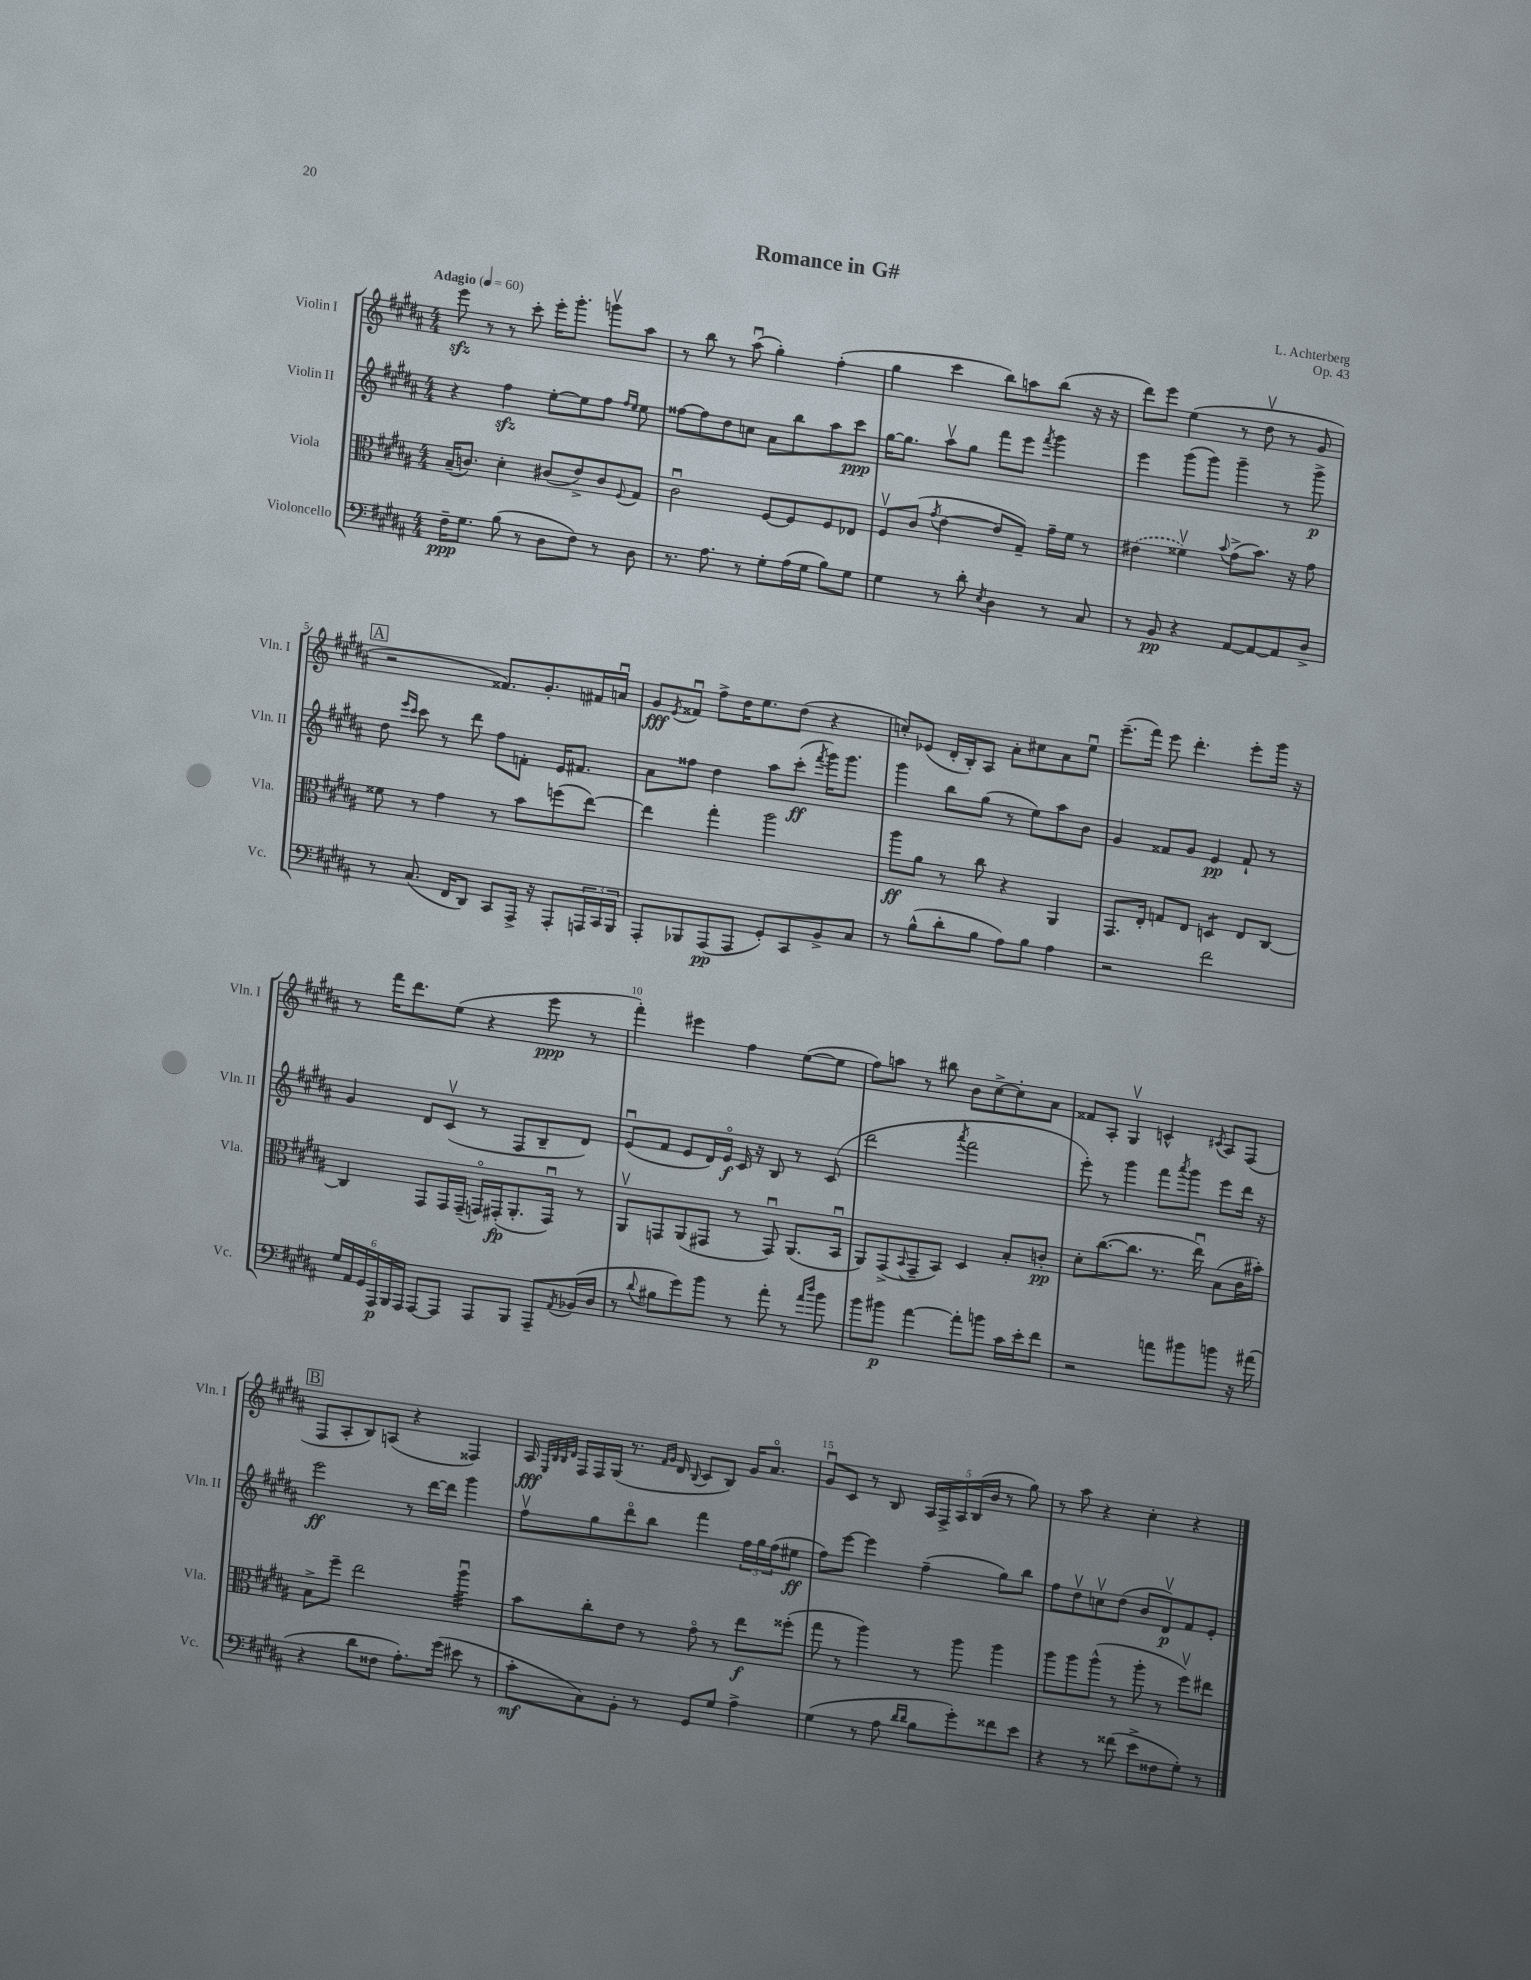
\header { title = "Romance in G#" composer = "L. Achterberg" opus = "Op. 43" }
<<
\new StaffGroup <<
\new Staff = "s0" \with { instrumentName = "Violin I" shortInstrumentName = "Vln. I" } {
    \clef treble \key b \major \numericTimeSignature \time 4/4 \tempo "Adagio" 4 = 60
    e'''8\sfz r8 r8 cis'''8-. e'''16-. gis'''8.-. g'''8\upbow ais''8 |
    r8 b''8 r8 ais''8\downbow( gis''4-.) fis''4-.( |
    gis''4 cis'''4 b''8) a''8 b''8( r16 r16 |
    dis'''8) e'''8 e''4( r8 dis''8\upbow r8 gis'8 |
    \mark \markup { \box "A" } r2 fisis'8.) gis'8.-. fis'16 a'16\downbow |
    gis'8\fff \acciaccatura { e'8 } fisis'8\downbow fis''8-> dis''16 e''8. dis''8( r4 |
    c''8-.) ees'8( dis'16-. b16-.) ais8 ais'8-. cis''8 ais'8 e''8\downbow |
    e'''8.--( fis'''16) e'''8 dis'''4.-. e'''8-. gis'''16 r16 |
    r8 fis'''16 dis'''8. e''8( r4 e'''8\ppp r8 |
    fis'''4-.) eis'''4 fis''4 e''8~( e''8 |
    fis''8) a''8 r8 bis''8 b'8 cis''8~-> cis''8-. ais'8 |
    fisis'8 ais8-. gis4\upbow c'4-^ \acciaccatura { cis'8 } ais8 fis8( |
    \mark \markup { \box "B" } fis8 ais8-. b8) a8( r4 fisis4) |
    ais16\fff \grace { e32 b32 b32 dis'32 } fis16 fis16 gis16( r8. \grace { fis'16 gis'16 } dis'16 \appoggiatura { b8 } cis'8 b8) gis'16 ais'8.\flageolet |
    gis'8\downbow cis'8 r8 b8 \tuplet 5/4 { ais16 fis16-> ais16 b16( b'16 } r8 gis''8) |
    r8 ais''8 r4 cis''4-. r4 \bar "|." |
}
\new Staff = "s1" \with { instrumentName = "Violin II" shortInstrumentName = "Vln. II" } {
    \clef treble \key b \major \numericTimeSignature \time 4/4
    r4 fis''4\sfz e''8~-. e''8 fis''8 \grace { fis''16 e''16 } e''8 |
    fisis''8~ fisis''8 dis''8 c''8 ais'8 b''8 ais''8 cis'''8\ppp |
    gis''16~ gis''8. ais''8\upbow gis''8 fis'''8 e'''8 \acciaccatura { fis'''8 } gis'''4 |
    e'''4 gis'''8( gis'''8) gis'''4-- r8 gis'''8->\p |
    \mark \markup { \box "A" } dis''8 \grace { e'''16 cis'''16 } cis'''8 r8 dis'''8 fis''8 f'8-. e'16 fis'8. |
    ais'8 fisis''8 dis''4 ais''8 cis'''8-.\ff( \acciaccatura { fis'''8 } gis'''16) gis'''8. |
    gis'''4 b''8 gis''8( r8 e''8) ais''8 b'8 |
    gis'4 fisis'8 gis'8 e'4\pp fisis'8-! r8 |
    gis'4 dis'8 cis'8\upbow( r8 fis8 b8-- dis'8) |
    e'8\downbow( fis'8 e'8 dis'16) e'16\flageolet\f cis'16 r16 b8 r8 cis'8( |
    dis'''2 \acciaccatura { ais'''8 } fis'''2 |
    e'''8-.) r8 gis'''4 fis'''8 \acciaccatura { ais'''8 } gis'''8 e'''8 dis'''16 r16 |
    \mark \markup { \box "B" } e'''2\ff r8 dis'''16~ dis'''16 gis'''4 |
    fis''8\upbow gis''8 dis'''8\flageolet b''8 fis'''4 \tuplet 3/2 { fis''16 gis''16 fis''16( } eis''8\ff |
    fis''8) e'''8~ e'''4 fis''4--( gis''8) b''8 |
    fis''8 dis''8\upbow c''8\upbow dis''8( b'8 dis'8\upbow\p) fis'8 e'8-. \bar "|." |
}
\new Staff = "s2" \with { instrumentName = "Viola" shortInstrumentName = "Vla." } {
    \clef alto \key b \major \numericTimeSignature \time 4/4
    b16--( c'8.) dis'4-. cis'8( e'8->) cis'8 \appoggiatura { fis8 } gis8 |
    cis'2\downbow fis8~ fis8 fis8 ees8 |
    fis8\upbow cis'8( \acciaccatura { gis'8 } e'4~ e'8 gis8--) gis'16-- fis'16 r8 |
    \once \slurDashed eis'4( fisis'4\upbow) \appoggiatura { b'8 } gis'8->( b'8.) r16 gis'8 |
    \mark \markup { \box "A" } fisis'8 r8 gis'4 r8 b'8 f''8( e''8~) |
    e''4 gis''4-. ais''2 |
    ais''8\ff ais'8 r8 cis''8 r4 ais,4 |
    gis,8. e16-. g8 e8 d4:8 e8 cis8~ |
    cis4 gis,8 gis,16 gis,16--( g,16\flageolet) gis,16-.\fp( ais,8.-. gis,16\downbow) r8 |
    ais,8\upbow g,8 ais,8( gis,8 r8 gis,8\downbow) ais,8.( b,16\downbow |
    ais,8) gis,8->( \appoggiatura { b,8 } gis,8-- b,8) dis4 b8-. c'8-.\pp |
    dis'8-. cis''8.~( cis''8. r8. e''16\downbow) b8( cis'16 bis'16-.) |
    \mark \markup { \box "B" } b8-> fis''8-- e''2 ais''4:32\downbow |
    b'8 cis''8-. e'8 r8 gis'8\flageolet r8 e''8\f fisis''8-.( |
    gis''8 r8 ais''4) r8 ais''8 ais''4 |
    ais''8 ais''8 ais''8-^( r8 ais''8-. r8 fis''8\upbow) eis''8 \bar "|." |
}
\new Staff = "s3" \with { instrumentName = "Violoncello" shortInstrumentName = "Vc." } {
    \clef bass \key b \major \numericTimeSignature \time 4/4
    fis16--\ppp gis8. b8( r8 dis8 fis8) r8 dis8 |
    r8. ais8. r8 gis8-. ais16( gis16 b8) gis8 |
    gis4 r8 dis'8-. \acciaccatura { e8 } dis4 r8 cis8 |
    r8 b,8\pp r4 ais,8~ ais,8~ ais,8 dis8-> |
    \mark \markup { \box "A" } r8 cis8.( fis,16 dis,8) cis,8 ais,,16-> r16 ais,,8-. \tuplet 3/2 { a,,16 cis,16 b,,16 } |
    ais,,8-. bes,,8 ais,,8\pp( ais,,8 gis,8-.) cis,8 b,8-> cis8 |
    r8 b8-^( dis'8-. b8 ais8) b8 ais4 |
    r2 fis'2 |
    \tuplet 6/4 { gis16 ais,16 gis,16 ais,,16\p b,,16 ais,,16 } ais,,8~ ais,,8 ais,,8 b,,8 ais,,8-- \acciaccatura { ais,8 } bes,16( dis16 |
    r8 \appoggiatura { dis'8 } bis8 gis'8) b'8 r8 ais'8-. r8 \grace { ais'16 dis''16 } b'8 |
    b'8 bis'8\p ais'4~ ais'8-. b'8 cis'16 e'16-. fis'8 |
    r2 a'8 bis'8 b'8 r16 ais'16( |
    \mark \markup { \box "B" } r4 dis'8 fisis8 ais8.-.) gis'16( eis'8 r8 |
    cis'8-.\mf cis8) b,8-. r8 gis,8 gis8 ais4-> |
    gis4( r8 ais8 \grace { dis'16 dis'16 } b8 gis'8-.) fisis'8 e'8 |
    r4 r8 fisis'8( e'8-> fisis8 gis8-.) r8 \bar "|." |
}
>>
>>
\layout { \context { \Score \override BarNumber.break-visibility = ##(#f #t #t) barNumberVisibility = #(every-nth-bar-number-visible 5) } }
